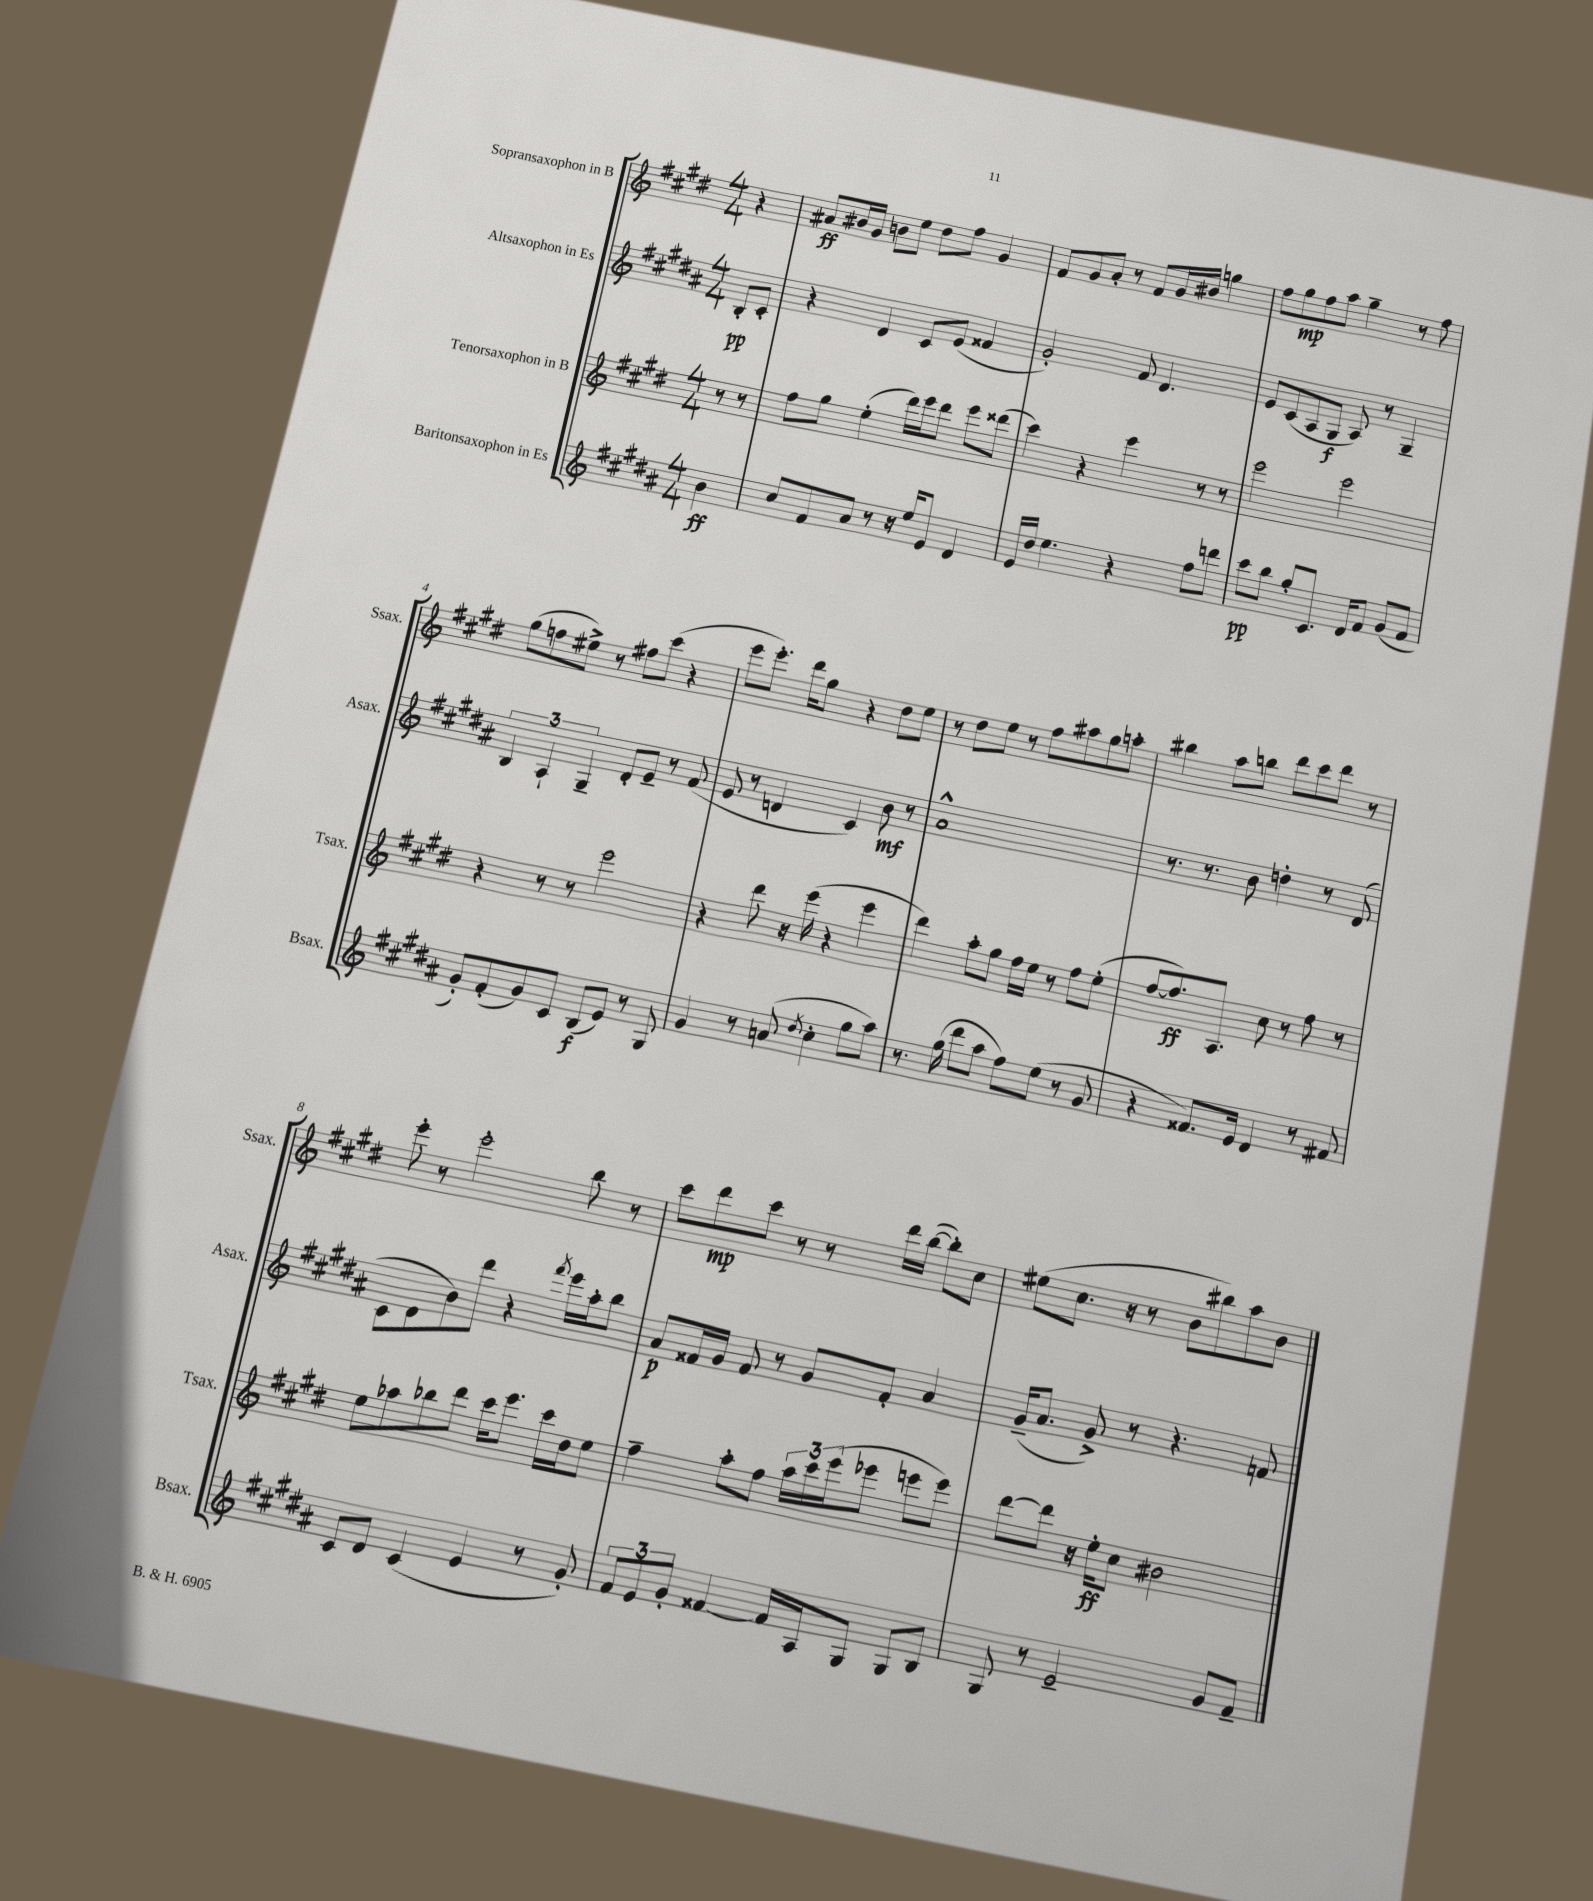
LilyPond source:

<<
\new StaffGroup <<
\new Staff = "s0" \with { instrumentName = "Sopransaxophon in B" shortInstrumentName = "Ssax." } {
    \clef treble \key e \major \numericTimeSignature \time 4/4 \partial 4
    r4 |
    ais'8\ff bis'16 gis'16 b'8 e''8 dis''8 fis''8 gis'4 |
    fis'8 gis'8 a'8-. r8 fis'8 gis'16 bis'16 g''4 |
    fis''8 gis''8\mp fis''8 a''8 gis''4-- r8 fis''8 |
    gis''8( f''8 eis''8->) r8 fis''8 cis'''8( r4 |
    e'''8 e'''8.-.) dis'''16 gis''8 r4 dis''8 e''8 |
    r8 dis''8 e''8 r8 fis''8 ais''8 gis''8 a''8-. |
    bis''4 a''8 b''8 dis'''8 cis'''8 dis'''8 r8 |
    e'''8-. r8 e'''2-. b''8 r8 |
    cis'''8 dis'''8\mp cis'''8 r8 r8 dis'''16 b''16~( b''8-.) cis''8 |
    eis''8( cis''8. r16 r8 b'8 bis''8) a''8 b'8 \bar "|." |
}
\new Staff = "s1" \with { instrumentName = "Altsaxophon in Es" shortInstrumentName = "Asax." } {
    \clef treble \key b \major \numericTimeSignature \time 4/4 \partial 4
    b8-.\pp cis'8-. |
    r4 dis'4 cis'8 e'8( fisis'4 |
    gis'2-.) fis'8 dis'4. |
    e'8 cis'8( ais8 gis8\f ais8) r8 gis4-- |
    \tuplet 3/2 { b4 ais4-! gis4-- } dis'8-. e'8-- r8 fis'8( |
    e'8 r8 d'4 cis'4) b'8\mf r8 |
    ais'1-^ |
    r8. r8. b'8 d''4-. r8 dis'8( |
    cis'8 dis'8 b'8) dis'''8 r4 \acciaccatura { fis'''8 } e'''16 ais''16-. b''8 |
    ais'8\p fisis'16 gis'16 fisis'8 r8 gis'8 fisis'8-. ais'4 |
    gis'16--( ais'8. gis'8->) r8 r4. f'8 \bar "|." |
}
\new Staff = "s2" \with { instrumentName = "Tenorsaxophon in B" shortInstrumentName = "Tsax." } {
    \clef treble \key e \major \numericTimeSignature \time 4/4 \partial 4
    r8 r8 |
    fis''8 gis''8 e''4-.( dis'''16) e'''16 dis'''8 e'''8 disis'''8( |
    cis'''4) r4 e'''4 r8 r8 |
    e'''2 e'''2 |
    r4 r8 r8 e'''2 |
    r4 dis'''8 r16 e'''16( r4 e'''4 |
    dis'''4) a''8-. gis''8 fis''16 e''16 r8 fis''8 e''8-.( |
    fis''8~ fis''8.\ff) a8. cis''8 r8 fis''8 r8 |
    e''8 aes''8 bes''8 dis'''8 cis'''16 e'''8. cis'''16 dis''16 e''8 |
    fis''4-- a''8-. fis''8 \tuplet 3/2 { a''16 cis'''16 e'''16( } ees'''8 e'''8 e'''8) |
    dis'''8~ dis'''8 r16 e''16-.\ff cis''8 bis'2 \bar "|." |
}
\new Staff = "s3" \with { instrumentName = "Baritonsaxophon in Es" shortInstrumentName = "Bsax." } {
    \clef treble \key b \major \numericTimeSignature \time 4/4 \partial 4
    b'4\ff |
    cis''8 fis'8 ais'8 r8 r16 e''16 e'8 dis'4 |
    e'16 dis''16 e''4. r4 fis''8 d'''8 |
    cis'''8\pp b''8 gis''8-. cis'8. dis'16 fis'8 gis'8( fis'8 |
    gis'8-.) fis'8-.( gis'8) cis'8 b8\f( e'8) r8 gis8 |
    gis'4 r8 a'8( \acciaccatura { dis''8 } cis''4-. gis''8 ais''8) |
    r8. gis''16( dis'''8 ais''8 fis''8) e''8( r8 gis'8 |
    r4 fisis'8.) e'16 dis'4 r8 fis'8 |
    cis'8 dis'8 cis'4( e'4 r8 gis'8-.) |
    \tuplet 3/2 { fis'8 e'8 gis'8-. } fisis'4~ fisis'16 ais16 gis8 gis8 b8 |
    gis8 r8 e'2-- gis'8 fis'8-- \bar "|." |
}
>>
>>
